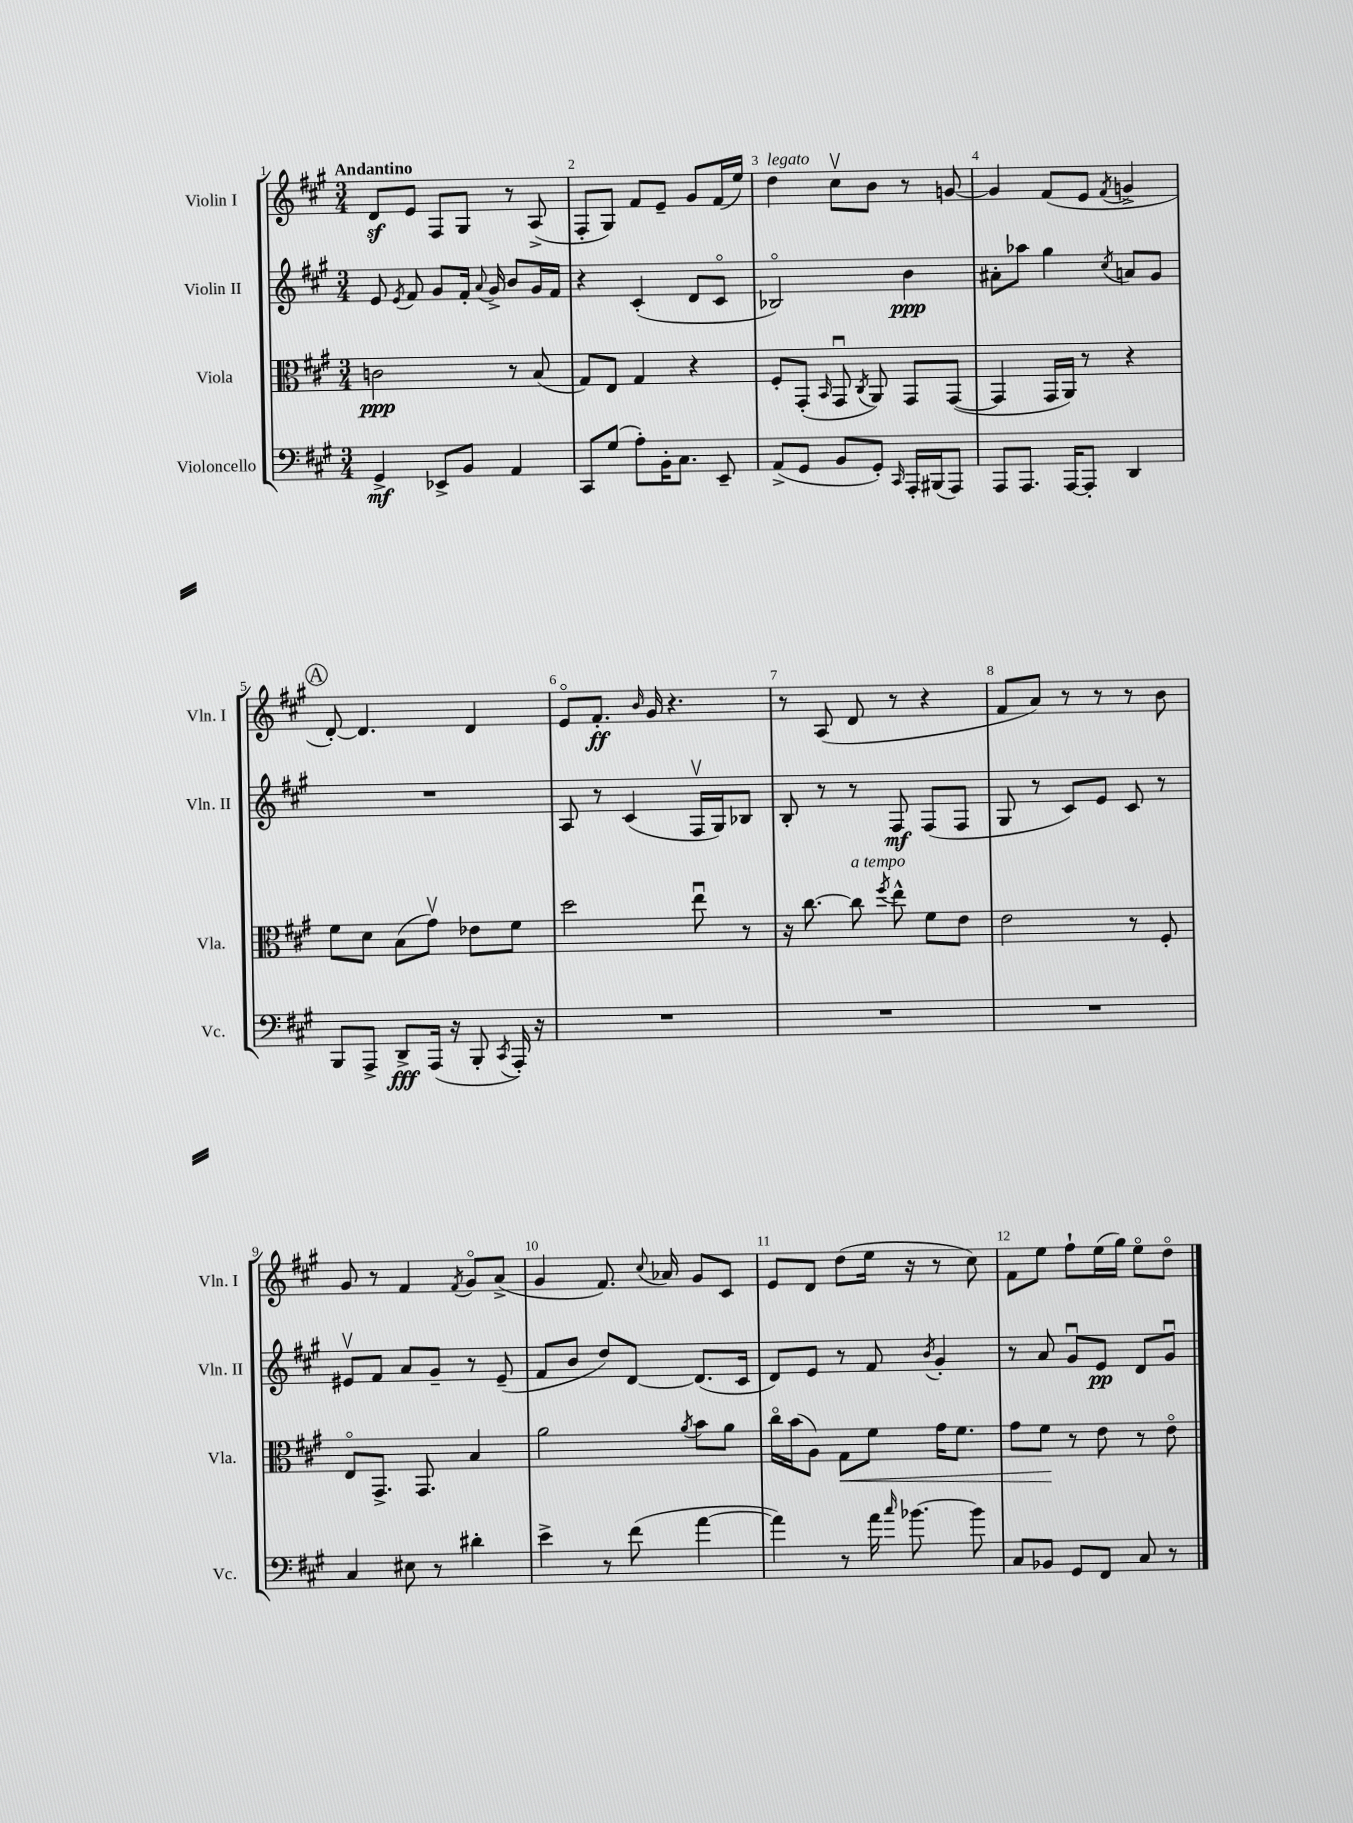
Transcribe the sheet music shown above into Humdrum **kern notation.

**kern	**dynam	**kern	**dynam	**kern	**dynam	**kern	**dynam
*part4	*part4	*part3	*part3	*part2	*part2	*part1	*part1
*staff4	*staff4	*staff3	*staff3	*staff2	*staff2	*staff1	*staff1
*I"Violoncello	*	*I"Viola	*	*I"Violin II	*	*I"Violin I	*
*I'Vc.	*	*I'Vla.	*	*I'Vln. II	*	*I'Vln. I	*
*clefF4	*	*clefC3	*	*clefG2	*	*clefG2	*
*k[f#c#g#]	*	*k[f#c#g#]	*	*k[f#c#g#]	*	*k[f#c#g#]	*
*M3/4	*	*M3/4	*	*M3/4	*	*M3/4	*
=1	=1	=1	=1	=1	=1	=1	=1
!	!	!	!	!	!	!LO:TX:a:B:t=Andantino	!
4GG#^/	mf	2cn\	ppp	8e/	.	8dz/L	.
.	.	.	.	8qe/	.	.	.
.	.	.	.	8f#/	.	8e/J	.
8EE-X^/L	.	.	.	8g#/L	.	8F#/L	.
8BB/J	.	.	.	16f#'/Jk	.	8G#/J	.
.	.	.	.	8qqa/	.	.	.
.	.	.	.	16g#^/	.	.	.
4AA/	.	8r	.	8b/L	.	8r	.
.	.	(8B/	.	16g#/L	.	(8A^/	.
.	.	.	.	16f#/JJ	.	.	.
=2	=2	=2	=2	=2	=2	=2	=2
8CC#/L	.	8G#/L)	.	4r	.	8F#'/L	.
(8G#/J	.	8E/J	.	.	.	8G#/J)	.
8A'\L)	.	4G#/	.	(4c#'/	.	8f#/L	.
16BB'\K	.	.	.	.	.	8e~/J	.
8.C#\J	.	.	.	.	.	.	.
.	.	4r	.	8d/L	.	8g#/L	.
8EE~/	.	.	.	8c#/J	.	(16f#/L	.
.	.	.	.	.	.	16ee/JJ)	.
=3	=3	=3	=3	=3	=3	=3	=3
!	!	!	!	!	!	!LO:TX:a:i:t=legato	!
(8AA^/L	.	8F#'/L	.	2B-X/)	.	4dd\	.
8GG#/J	.	(8GG#'/J	.	.	.	.	.
.	.	16qqBB/	.	.	.	.	.
8BB/L	.	8GG#u/	.	.	.	8cc#v\L	.
.	.	8qC#/	.	.	.	.	.
8GG#'/J)	.	8AA/)	.	.	.	8b\J	.
16qqCC#/	.	.	.	.	.	.	.
16AAA'/LL	.	8GG#/L	.	4b\	ppp	8r	.
(16BBB#X/J	.	.	.	.	.	.	.
8AAA/J)	.	([8GG#/J	.	.	.	[8gn/	.
=4	=4	=4	=4	=4	=4	=4	=4
8AAA/L	.	4GG#/]	.	8a#X'\L	.	4g/]	.
8.AAA/J	.	.	.	8aa-X\J	.	.	.
.	.	16GG#/LL	.	4gg#\	.	(8f#/L	.
[16AAA/KL	.	16AA/JJ)	.	.	.	.	.
8AAA'/J]	.	8r	.	.	.	8e/J	.
.	.	.	.	8qcc#/	.	8qf#/	.
4DD/	.	4r	.	8an/L	.	4gn^/	.
.	.	.	.	8g#/J	.	.	.
!!LO:LB:g=z
!!LO:REH:place=s1:t=A
=5	=5	=5	=5	=5	=5	=5	=5
8BBB/L	.	8f#\L	.	2.r	.	[8d'/)	.
8AAA^/J	.	8d\J	.	.	.	4.d/]	.
8DD^/L	fff	(8B\L	.	.	.	.	.
(16AAA/Jk	.	8g#v\J)	.	.	.	.	.
16r	.	.	.	.	.	.	.
8BBB'/	.	8e-X\L	.	.	.	4d/	.
8qCC#/	.	.	.	.	.	.	.
16AAA'/)	.	8f#\J	.	.	.	.	.
16r	.	.	.	.	.	.	.
=6	=6	=6	=6	=6	=6	=6	=6
2.r	.	2dd\	.	8A/	.	8e/L	.
.	.	.	.	8r	.	8.f#'/J	ff
.	.	.	.	(4c#/	.	.	.
.	.	.	.	.	.	16qqb/	.
.	.	.	.	.	.	16g#/	.
.	.	.	.	.	.	4.r	.
.	.	8eeu\	.	16F#v/LL	.	.	.
.	.	.	.	16G#/J)	.	.	.
.	.	8r	.	8B-X/J	.	.	.
=7	=7	=7	=7	=7	=7	=7	=7
2.r	.	16r	.	8B'/	.	8r	.
.	.	[8.cc#\	.	.	.	.	.
.	.	.	.	8r	.	(8A/	.
!	!	!LO:TX:a:i:t=a tempo	!	!	!	!	!
.	.	8cc#\]	.	8r	.	8d/	.
.	.	8qff#/	.	.	.	.	.
.	.	8ee^^\	.	8F#/	mf	8r	.
.	.	8f#\L	.	(8F#/L	.	4r	.
.	.	8e\J	.	8F#/J	.	.	.
=8	=8	=8	=8	=8	=8	=8	=8
2.r	.	2e\	.	8G#/	.	8f#/L	.
.	.	.	.	8r	.	8a/J)	.
.	.	.	.	8c#/L)	.	8r	.
.	.	.	.	8e/J	.	8r	.
.	.	8r	.	8c#/	.	8r	.
.	.	8F#'/	.	8r	.	8b\	.
!!LO:LB:g=z
=9	=9	=9	=9	=9	=9	=9	=9
4C#/	.	8E/L	.	8e#Xv/L	.	8g#/	.
.	.	8.GG#^/J	.	8f#/J	.	8r	.
8E#X\	.	.	.	8a/L	.	4f#/	.
.	.	8.GG#/	.	.	.	.	.
8r	.	.	.	8g#~/J	.	.	.
.	.	.	.	.	.	8qf#/	.
4d#X'\	.	4B/	.	8r	.	8g#/L	.
.	.	.	.	(8e#~/	.	(8a^/J	.
=10	=10	=10	=10	=10	=10	=10	=10
4e^\	.	2a\	.	8f#/L	.	4g#/	.
.	.	.	.	8b/J	.	.	.
8r	.	.	.	8dd/L)	.	8.f#/)	.
(8f#\	.	.	.	[8d/J	.	.	.
.	.	.	.	.	.	8qqcc#/	.
.	.	.	.	.	.	16a-X/	.
.	.	8qa/	.	.	.	.	.
[4a\	.	8b\L	.	(8.d/L]	.	8g#/L	.
.	.	8a\J	.	.	.	8c#/J	.
.	.	.	.	16c#/Jk	.	.	.
=11	=11	=11	=11	=11	=11	=11	=11
4a\])	.	16cc#\LL	.	8d/L)	.	8e/L	.
.	.	(16b\J	.	.	.	.	.
.	.	8A\J)	.	8e/J	.	8d/J	.
!	!	!	!LO:HP:b	!	!	!	!
8r	.	8G#\L	<	8r	.	(8dd\L	.
16a\	.	8f#\J	.	8f#/	.	16ee\Jk	.
16qqcc#/	.	.	.	.	.	.	.
[8.b-X\	.	.	.	.	.	16r	.
.	.	.	.	8qb/	.	.	.
.	.	16g#\KL	.	4g#'/	.	8r	.
.	.	8.f#\J	.	.	.	.	.
8b-\]	.	.	.	.	.	8cc#\)	.
=12	=12	=12	=12	=12	=12	=12	=12
8C#/L	.	8g#\L	.	8r	.	8f#\L	.
8BB-X/J	.	8f#\J	.	8a/	.	8ee\J	.
8GG#/L	.	8r	[	8g#u/L	.	8ff#`\L	.
8FF#/J	.	8e\	.	8e/J	pp	(16ee\L	.
.	.	.	.	.	.	16gg#\JJ)	.
8C#/	.	8r	.	8d/L	.	8ee\L	.
8r	.	8e\	.	8g#u/J	.	8dd\J	.
==	==	==	==	==	==	==	==
*-	*-	*-	*-	*-	*-	*-	*-
